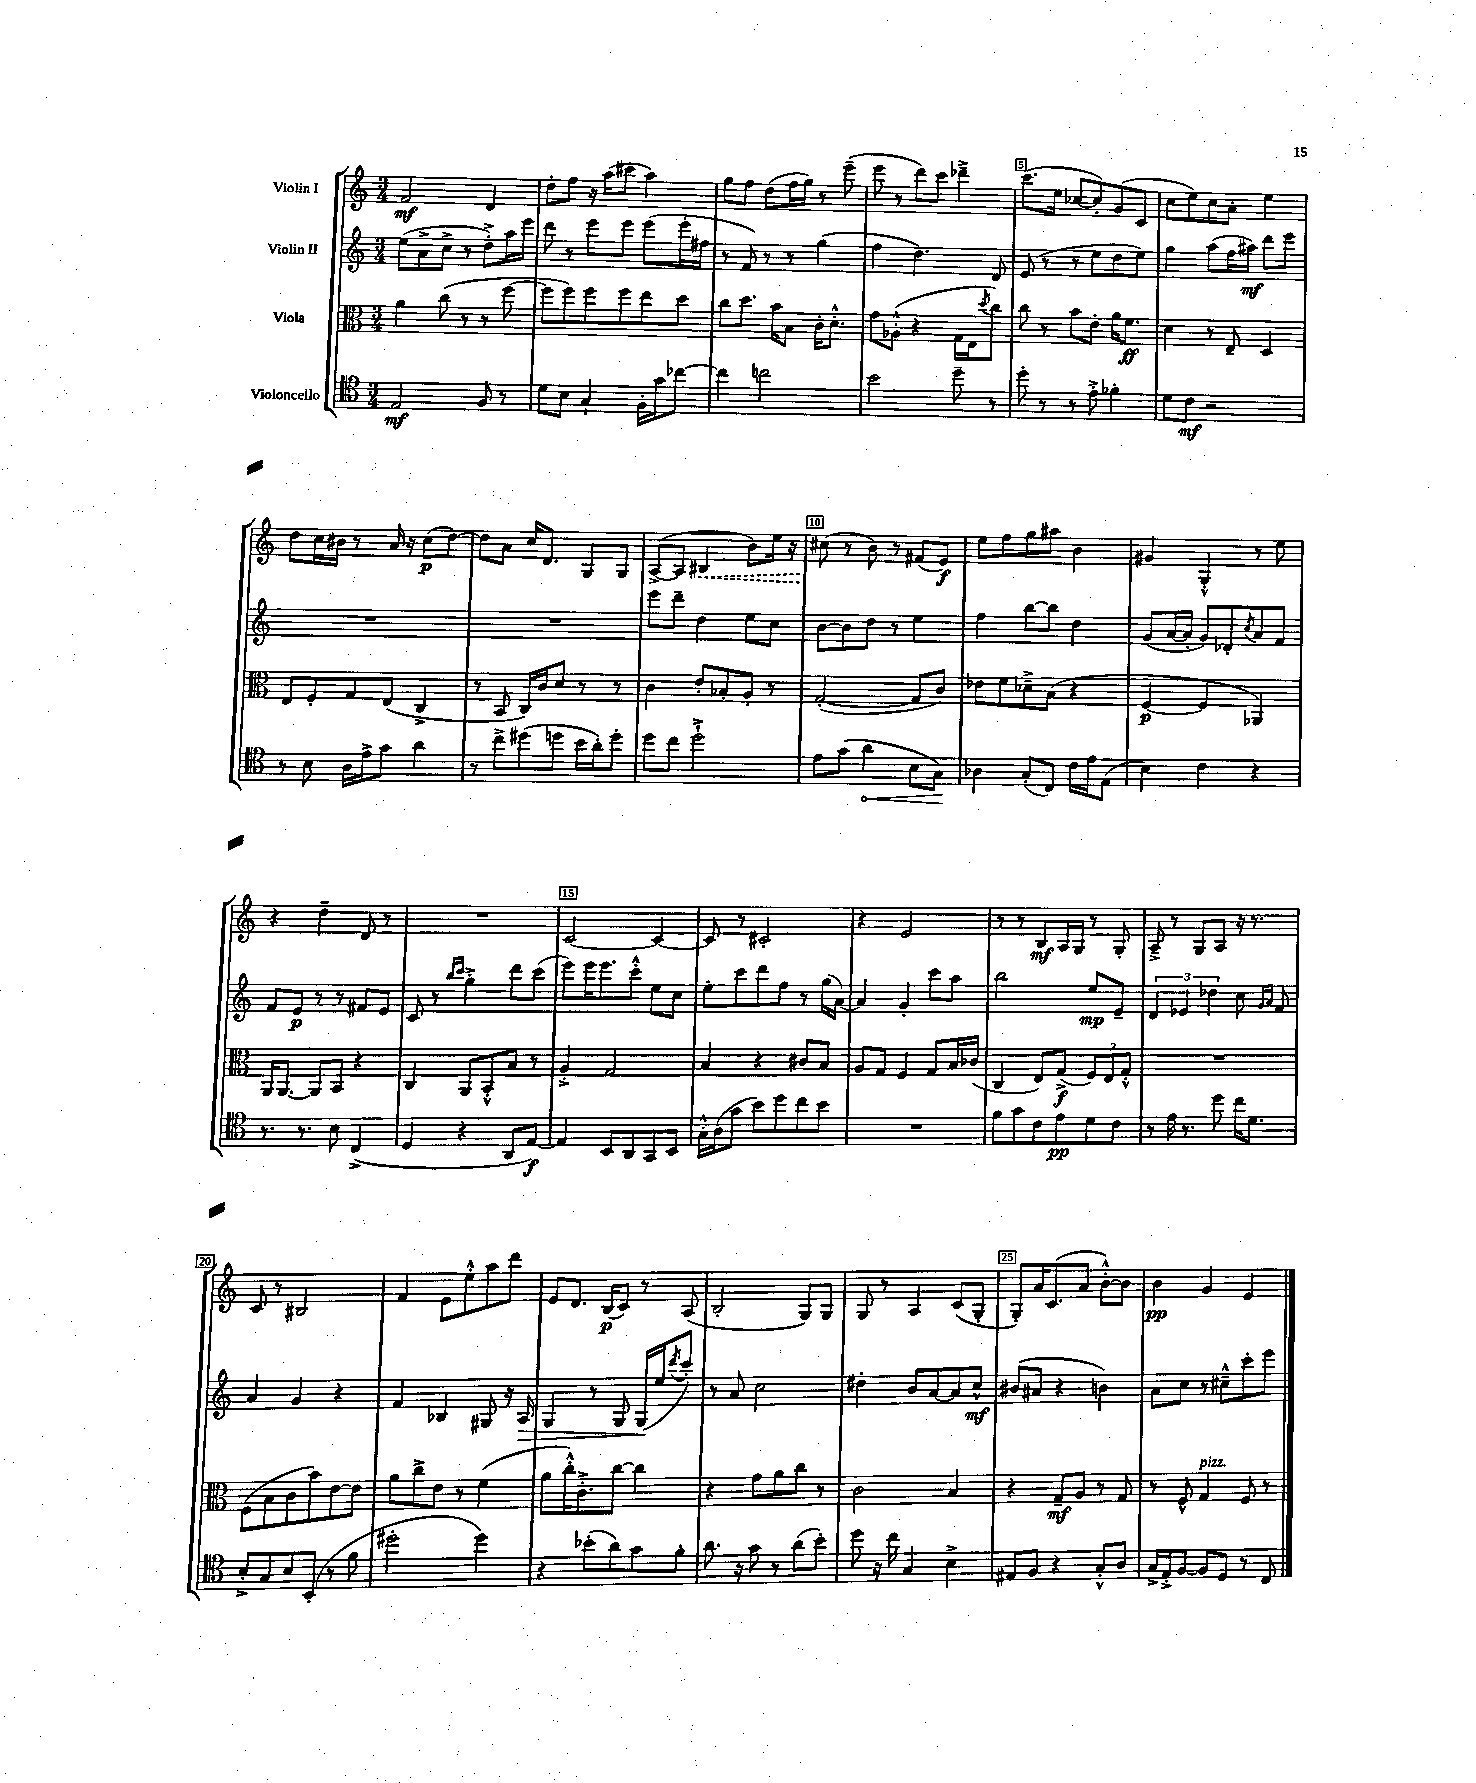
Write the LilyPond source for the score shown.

<<
\new StaffGroup <<
\new Staff = "s0" \with { instrumentName = "Violin I" } {
    \clef treble \key c \major \numericTimeSignature \time 3/4
    f'2\mf d'4 |
    d''8-. f''8 r16 a''16( cis'''8 a''4) |
    g''8 f''8 d''8( f''16 g''16) r8 e'''8--( |
    e'''8 r8 d'''8) c'''8 des'''4---> |
    c'''8.( e''16 ces''8~ ces''8-.) g'8( c'8 |
    c''8 e''8) c''8 a'8-. e''4 |
    d''8 c''16 bis'16 r8 a'16 r16 c''8\p( d''8~) |
    d''8 a'8 c''16 d'8. g8 g8 |
    a8~->( a8 \once \override Hairpin.style = #'dashed-line bis4\< b'8) e''16 r16 |
    cis''8\!( r8 b'8) r8 fis'8( e'8\f) |
    e''8 f''8 g''8 ais''8 b'4 |
    gis'4 g4-.-^ r8 e''8 |
    r4 d''4-- d'8 r8 |
    R2. |
    c'2~ c'4~ |
    c'8 r8 cis'2-. |
    r4 e'2 |
    r8 r8 b8\mf a16 g16 r8 g8-. |
    a8---> r8 g8 a8 r16 r8. |
    c'8 r8 bis2 |
    f'4 e'8 e''8-.-^ a''8 d'''8 |
    e'8 d'8. b16\p( c'8) r8 a8( |
    b2-. g8) g8 |
    g8 r8 a4 c'8( g8-. |
    g8-.) a'16 c'8.( a'8 b'8~-.-^) b'8 |
    b'4\pp g'4 e'4 \bar "|." |
}
\new Staff = "s1" \with { instrumentName = "Violin II" } {
    \clef treble \key c \major \numericTimeSignature \time 3/4
    e''8( a'8-> c''8-> r8 d''8-.->) a''16 e'''16 |
    d'''8 r8 e'''8 e'''8 e'''8( e'''16-. fis''16 |
    r8 f'8) r8 r8 g''4( |
    f''4 d''4.) d'8 |
    e'8( r8 r8 e''8 d''8 e''8) |
    g''4 a''8( f''16 ais''16\mf) d'''8 e'''8 |
    R2. |
    R2. |
    e'''8 d'''8-- d''4 e''8 c''8 |
    b'8~ b'8 d''8 r8 e''4 |
    f''4 b''8~ b''8 d''4 |
    g'8( a'16~ a'16-. g'8) des'8-. \acciaccatura { c''8 } a'8 f'8 |
    f'8 e'8\p r8 r8 fis'8 e'8 |
    c'8 r8 \grace { b''16 c'''16 } g''4-.-> d'''8 c'''8( |
    e'''8) e'''16 e'''8. c'''8-.-^ e''8 c''8 |
    e''8-. c'''8 d'''8 f''8 r8 g''16( a'16~) |
    a'4 g'4-. c'''8 a''8 |
    b''2 e''8\mp e'8-- |
    \tuplet 3/2 { d'4 ees'4 des''4 } c''8 \grace { g'16 a'16 } f'8 |
    a'4 g'4 r4 |
    f'4 bes4 gis8 r16 a16\> |
    g4 r8 g8 g16\!( e''16 \acciaccatura { d'''8 } c'''8-.) |
    r8 a'8 c''2 |
    dis''4-. b'8 a'8~ a'8 c''8-^\mf |
    bis'8( ais'8 r4 b'4) |
    a'8 c''8 r8 cis''8---^ c'''8-. e'''8 \bar "|." |
}
\new Staff = "s2" \with { instrumentName = "Viola" } {
    \clef alto \key c \major \numericTimeSignature \time 3/4
    a'4 c''8( r8 r8 f''8~ |
    f''8 f''8) f''8 f''8 e''8 d''8 |
    c''8 d''8. b'16 b8 c'16-. d'8.-.-^ |
    g'8 aes8-.-^( r4 g16 e16 \acciaccatura { d''8 } c''8) |
    c''8 r8 b'8 e'8-. a'16 f'8.\ff |
    d'4 r8 e8-- d4 |
    e8 f8-. g8 e8( c4-> |
    r8 b,8 c16) c'16 d'8 r8 r8 |
    c'4 e'8-. bes8-. a8-. r8 |
    g2~-.( g8 c'8) |
    ees'8 f'8 des'8---> b8( r4 |
    f4~\p f4 aes,4) |
    a,16 a,8.~ a,8 b,8 r4 |
    c4 a,8 b,8-.-^ b8 r8 |
    a4-.-> g2 |
    b4 r4 cis'8 b8 |
    a8 g8 f4 g8 b16 ces'16( |
    c4 e8) g8->\f( \tuplet 3/2 { f8) e8 g8-.-^ } |
    R2. |
    f8( b8 c'8 b'8) e'8~ e'8 |
    a'8 c''8-> e'8 r8 f'4( |
    a'8 c''16-.-^) c'8.-.-> c''8~ c''4 |
    r4 g'8 a'8 c''8 r8 |
    c'2 b4 |
    r4 g8--\mf a8 r8 g8 |
    r8 f8-^ g4^\markup { \italic "pizz." } f8 r8 \bar "|." |
}
\new Staff = "s3" \with { instrumentName = "Violoncello" } {
    \clef tenor \key c \major \numericTimeSignature \time 3/4
    e2\mf f8 r8 |
    d'8 b8 g4-! f16-. g'16 ces''8~ |
    ces''4 c''2 |
    b'2 d''8-- r8 |
    d''8-. r8 r8 e'8-.-> fes'4-. |
    d'8 c'8\mf r2 |
    r8 b8 a16 e'16-> g'8 a'4 |
    r8 c''8-> dis''8( d''8 b'16 a'16-.) d''8-. |
    d''8 c''8 d''2-!-> |
    e'8 g'8( \once \override Hairpin.circled-tip = ##t a'4\< b8 g8\!) |
    aes4 g8-.( c8) c'16 e'16 e8( |
    b4) c'4 r4 |
    r8. r8. b8 c4->( |
    d4 r4 a,8 e8~\f) |
    e4 b,8 a,8 g,8 b,8 |
    g16-.-^ a16( g'8 b'8) d''8 c''8 b'8 |
    R2. |
    f'8 g'8 c'8 e'8\pp d'8 c'8 |
    r8 e'16 r8. d''8 c''16 d'8. |
    b8-.-> g8 b8 b,8-.( r8 f'8 |
    dis''2-. dis''4) |
    r4 bes'8-.( a'8) g'8 f'8-. |
    a'8. r16 g'8 r8 a'8( b'8-.) |
    d''8 r16 c''16 g4 b4-> |
    eis8 f8 r4 g8-.-^ a8 |
    g16-> e16-.-> f8~ f8 d8 r8 c8 \bar "|." |
}
>>
>>
\layout { \context { \Score \override BarNumber.break-visibility = ##(#f #t #t) barNumberVisibility = #(every-nth-bar-number-visible 5) \override BarNumber.stencil = #(make-stencil-boxer 0.1 0.3 ly:text-interface::print) } }
